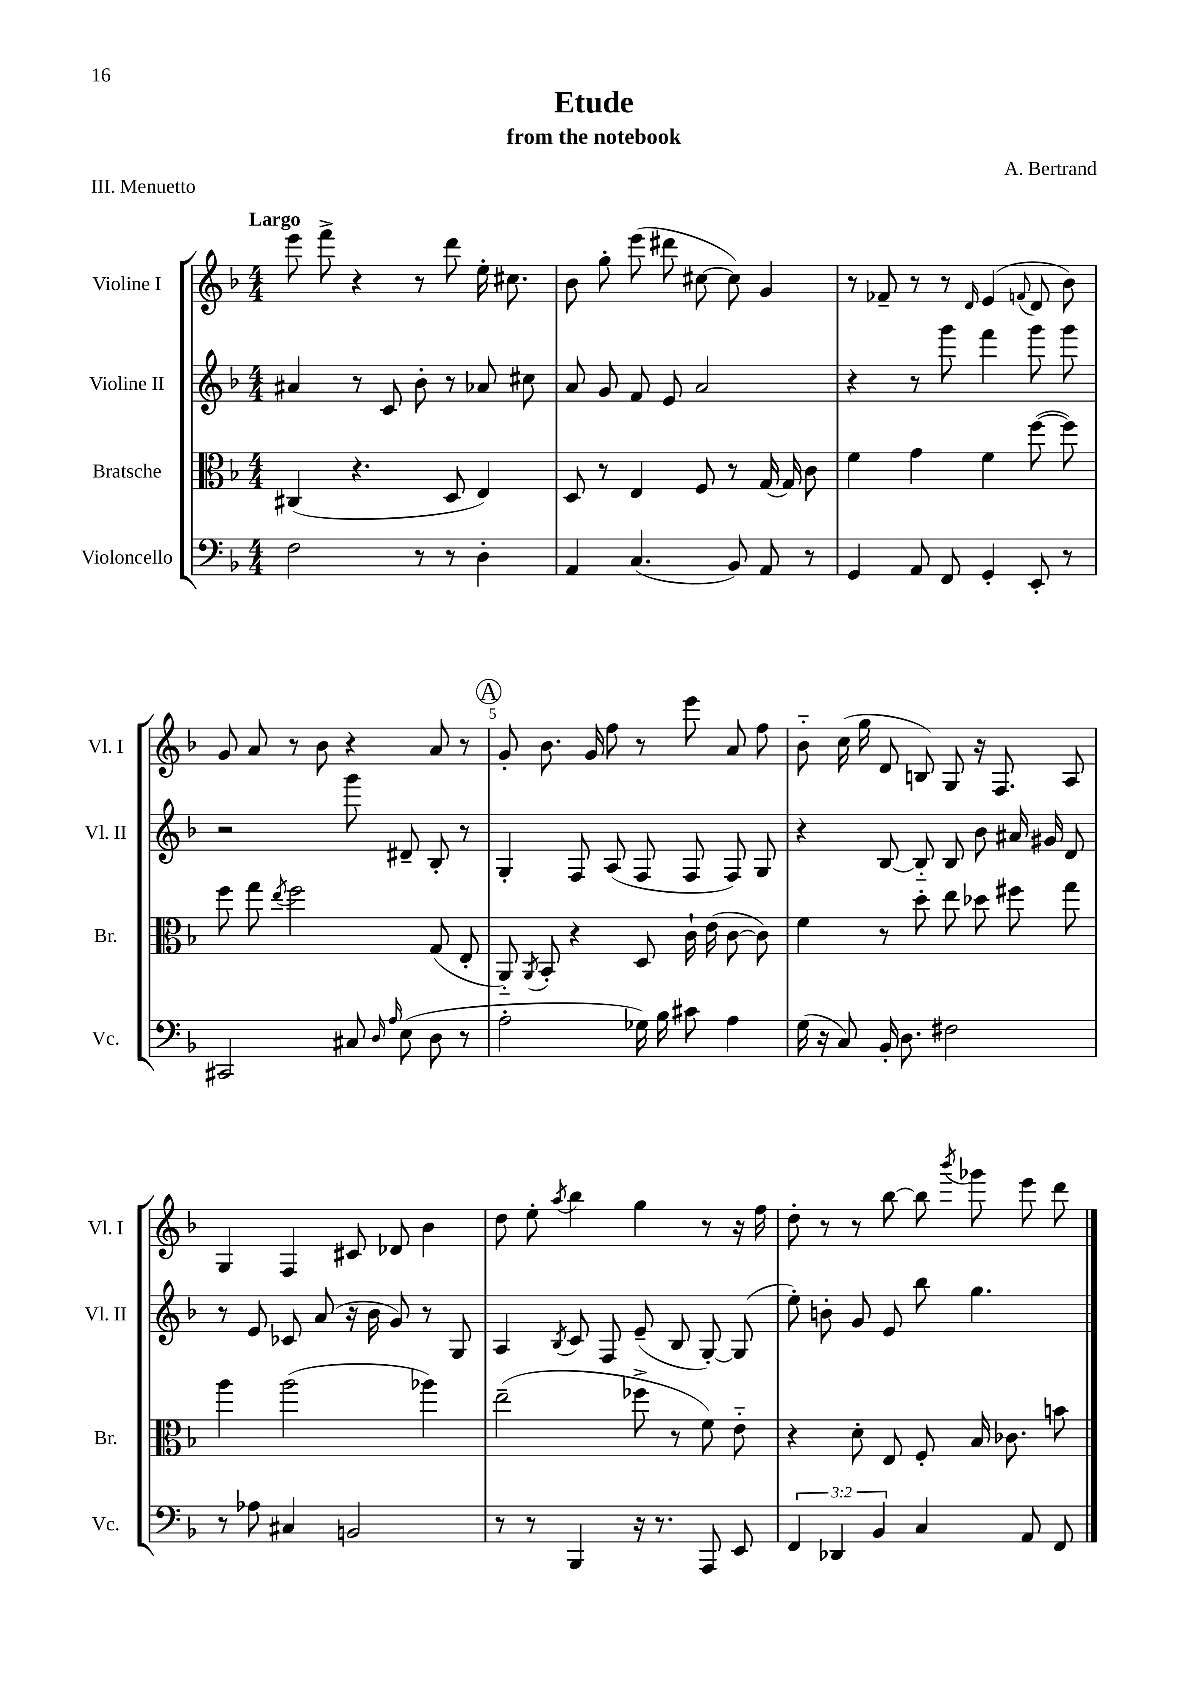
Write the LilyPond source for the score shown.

\header { title = "Etude" composer = "A. Bertrand" subtitle = "from the notebook" piece = "III. Menuetto" }
<<
\new StaffGroup <<
\new Staff = "s0" \with { instrumentName = "Violine I" shortInstrumentName = "Vl. I" } {
    \clef treble \key f \major \numericTimeSignature \time 4/4 \tempo "Largo"
    \autoBeamOff e'''8 f'''8-> r4 r8 d'''8 e''16-. cis''8. |
    bes'8 g''8-. e'''8( dis'''8 cis''8~ cis''8) g'4 |
    r8 fes'8-- r8 r8 \grace { d'16 } e'4( \appoggiatura { f'8 } d'8 bes'8) |
    g'8 a'8 r8 bes'8 r4 a'8 r8 |
    \mark \markup { \circle "A" } g'8-. bes'8. g'16 f''8 r8 e'''8 a'8 f''8 |
    bes'8-_ c''16( g''16 d'8 b8) g8 r16 f8. a8 |
    g4 f4 cis'8 des'8 bes'4 |
    d''8 e''8-. \acciaccatura { a''8 } bes''4 g''4 r8 r16 f''16 |
    d''8-. r8 r8 bes''8~ bes''8 \acciaccatura { bes'''8 } ges'''8 e'''8 d'''8 \bar "|." |
}
\new Staff = "s1" \with { instrumentName = "Violine II" shortInstrumentName = "Vl. II" } {
    \clef treble \key f \major \numericTimeSignature \time 4/4
    \autoBeamOff ais'4 r8 c'8 bes'8-. r8 aes'8 cis''8 |
    a'8 g'8 f'8 e'8 a'2 |
    r4 r8 g'''8 f'''4 g'''8 g'''8 |
    r2 g'''8 dis'8-- bes8-. r8 |
    \mark \markup { \circle "A" } g4-. f8 a8( f8 f8 f8) g8 |
    r4 bes8~ bes8-_ bes8 bes'8 ais'16 gis'16 d'8 |
    r8 e'8 ces'8 a'8( r16 bes'16 g'8) r8 g8 |
    a4 \acciaccatura { bes8 } c'8 f8 e'8--( bes8 g8~-.) g8( |
    e''8-.) b'8-. g'8 e'8 bes''8 g''4. \bar "|." |
}
\new Staff = "s2" \with { instrumentName = "Bratsche" shortInstrumentName = "Br." } {
    \clef alto \key f \major \numericTimeSignature \time 4/4
    \autoBeamOff cis4( r4. d8 e4) |
    d8 r8 e4 f8 r8 g16~ g16 c'8 |
    f'4 g'4 f'4 f''8~( f''8) |
    f''8 g''8 \acciaccatura { e''8 } f''2 g8( e8-. |
    \mark \markup { \circle "A" } a,8-_) \acciaccatura { a,8 } bes,8-. r4 d8 c'16-! e'16( c'8~ c'8) |
    f'4 r8 d''8-. e''8 des''8 fis''8 g''8 |
    a''4 a''2( aes''4) |
    e''2--( fes''8-> r8 f'8) e'8-_ |
    r4 d'8-. e8 f8-. bes16 ces'8. b'8 \bar "|." |
}
\new Staff = "s3" \with { instrumentName = "Violoncello" shortInstrumentName = "Vc." } {
    \clef bass \key f \major \numericTimeSignature \time 4/4 \override Staff.TupletNumber.text = #tuplet-number::calc-fraction-text
    \autoBeamOff f2 r8 r8 d4-. |
    a,4 c4.( bes,8) a,8 r8 |
    g,4 a,8 f,8 g,4-. e,8-. r8 |
    cis,2 cis8 \grace { d16 a16 } e8( d8 r8 |
    \mark \markup { \circle "A" } a2-. ges16) bes16 cis'8 a4 |
    g16( r16 c8) bes,16-. d8. fis2 |
    r8 aes8 cis4 b,2 |
    r8 r8 bes,,4 r16 r8. a,,8 e,8 |
    \tuplet 3/2 { f,4 des,4 bes,4 } c4 a,8 f,8 \bar "|." |
}
>>
>>
\layout { \context { \Score \override BarNumber.break-visibility = ##(#f #t #t) barNumberVisibility = #(every-nth-bar-number-visible 5) } }
